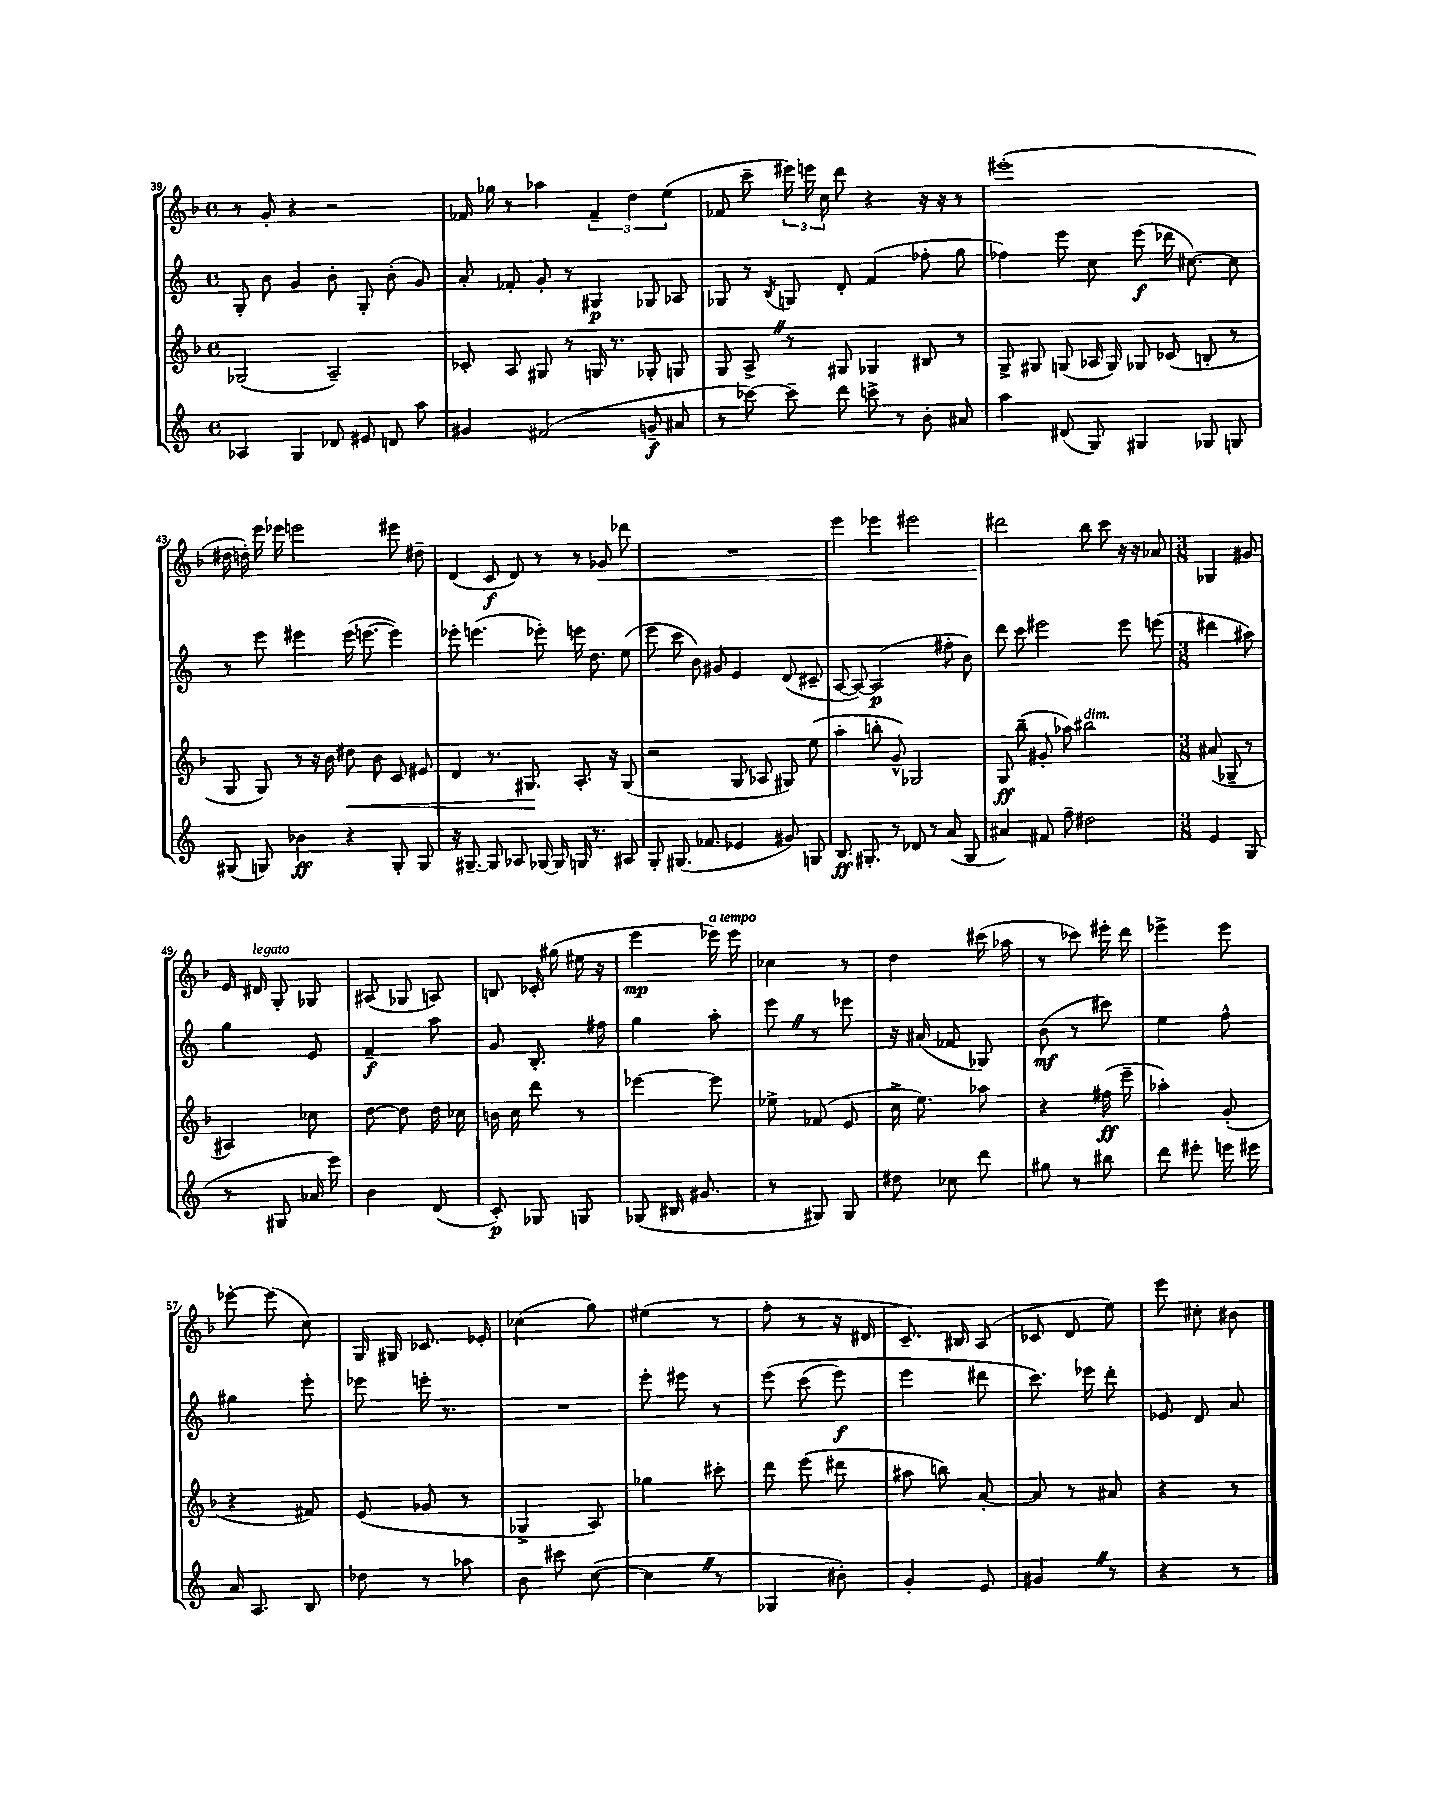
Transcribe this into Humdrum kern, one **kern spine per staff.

**kern	**kern	**kern	**kern
*staff4	*staff3	*staff2	*staff1
*clefG2	*clefG2	*clefG2	*clefG2
*k[]	*k[b-]	*k[]	*k[b-]
*M4/4	*M4/4	*M4/4	*M4/4
*met(c)	*met(c)	*met(c)	*met(c)
4A-/	(2G-/	8G'/	8r
.	.	8b\	8g'/
4G/	.	4g/	4r
8d-/	2A~/)	8b'\	2r
8e#/	.	8G'/	.
8d/	.	(8b'\	.
8aa\	.	8g/)	.
=	=	=	=
4g#/	8c-'/	8a'/	16f-/
.	.	.	16gg-\
.	8A/	8f-'/	8r
(2f#/	8G#/	8g'/	4aa-\
.	8r	8r	.
.	16G/	4G#/	6f-~/
.	8.r	.	.
.	.	.	6dd\
8g~/	8G-'/	8G-/	.
.	.	.	(6ee\
8a#/	8G/	8A-/	.
=	=	=	=
8r	8G/	8G-/	8f-/
[8ccc-\)	8A^/	8r	8ccc~\
.	.	8qB/	.
8ccc-~\]	8r	8G/	24eee#\)
.	.	.	24eee\
.	.	.	24cc\
8ddd\	8G#/	8d'/	8ddd\
8ccc^\	4G-/	(4f/	4r
8r	.	.	.
8b'\	8B#/	8ff-'\	16r
.	.	.	16r
8a#/	8r	8gg\	8r
=	=	=	=
4aa\	8G^/	4ff-\)	(1eee#'
.	8G#/	.	.
(8d#/	(8G/	8eee\	.
8G/)	16A-/	8cc\	.
.	16G/)	.	.
4G#/	8G-/	(8eee\	.
.	(8c-/	16ddd-\	.
.	.	[8.cc#\)	.
8G-/	8B'/	.	.
8G/	8r	8cc#\]	.
=	=	=	=
(8G#/	8G/	8r	16dd#\
.	.	.	16dd'\)
8G/)	8G/)	8eee\	16eee\
.	.	.	16eee-\
4b-\	8r	4eee#\	2eee\
.	16r	.	.
.	16b-\	.	.
4r	8dd#\	(16eee#\	.
.	.	[8.eee\	.
.	8b-\	.	.
8G'/	8c/	4eee\])	8eee#\
8G/	8e#/	.	8dd#~\
=	=	=	=
16r	4d/	8eee-'\	(4d/
[8.G#~/	.	.	.
.	.	(4.eee\	.
8G#/]	8.r	.	8c/
8A-/	.	.	8d/)
.	8.G#/	.	.
[16G-/	.	8eee-'\)	8r
16G-/]	.	.	.
16G/	8.A'/	16eee\	8r
8.r	.	8.dd\	.
.	.	.	8g-/
.	16r	.	.
8A#/	(8G#/	(8ee\	8ddd-\
=	=	=	=
8G'/	2r	8eee\	1r
(8.G#/	.	8ccc\	.
.	.	8b\)	.
8.f-/	.	.	.
.	.	8g#/	.
4e-/	8G/	4e/	.
.	8A-/	.	.
8g#/)	8G#/)	(8d/	.
8G/	(8ee\	8c#~/	.
=	=	=	=
8.B/	4aa'\	[8A/	4eee\
.	.	8A/_)	.
8.G#'/	.	.	.
.	8bb'\	(2A/]	4eee-\
8r	8g^^/)	.	.
8d-/	2G-/	.	2eee#\
8r	.	.	.
(8a/	.	8ff#'\	.
8G#/	.	8b\)	.
=	=	=	=
4a#/)	8G/	8ddd\	2ddd#\
.	(8bb-~\	8ccc\	.
8f#/	8g#'/	2eee#\	.
8ff~\	8aa-\)	.	.
2dd#\	2bb#\	.	8bb-\
.	.	.	8ccc\
.	.	8eee#\	16r
.	.	.	16r
.	.	(8eee\	8a-/
=	=	=	=
*M3/8	*M3/8	*M3/8	*M3/8
4e/	(8a#/	4ddd#\	4G-/
.	8G-~/	.	.
(8G/	8r	8aa#\)	8g#/
=	=	=	=
8r	4A#/)	4gg\	16e/
.	.	.	16d#/
8G#/	.	.	8G'/
16a-/	8cc-\	8e/	8G-/
16eee\)	.	.	.
=	=	=	=
4b\	[8dd\	4f~/	(8A#/
.	8dd\]	.	8G-/
(8d/	16dd\	8aa\	8A/)
.	16cc-\	.	.
=	=	=	=
8c'/)	16b\	8g/	8B/
.	16cc\	.	.
8G-/	8ddd\	8.B'/	16c-'/
.	.	.	(16gg#\
8G/	8r	.	16ee#\
.	.	16ff#\	16r
=	=	=	=
(8G-/	[4eee-\	4gg\	4eee\
16B#/	.	.	.
8.g#/	.	.	.
.	8eee-\]	8aa'\	16eee-\)
.	.	.	16eee-\
=	=	=	=
8r	8ee-^\	8eee\	4cc-\
8G#/)	(8f-/	8r	.
8G#/	8e/	8eee-\	8r
=	=	=	=
8dd#\	16cc^\	16r	4dd\
.	8.ee\)	(16a#/	.
8cc-\	.	8f-/	.
8ddd\	8aa-\	8G-/)	(16ccc#\
.	.	.	16aa-\
=	=	=	=
8gg#\	4r	(8b\	8r
8r	.	8r	8ccc-\)
8bb#\	(16ff#\	8ccc#\)	16eee#'\
.	16eee~\	.	16ddd\
=	=	=	=
8ddd\	4aa-'\)	4ee\	4eee-^\
8eee#'\	.	.	.
16eee\	(8g'/	8ff^^\	8eee-\
16eee#\	.	.	.
=	=	=	=
16a/	4r	4gg#\	[8eee-'\
8.A/	.	.	.
.	.	.	(8eee-\]
8B/	8f#/)	8eee'\	8cc\)
=	=	=	=
8dd-\	(8e/	8eee-\	16G/
.	.	.	16G#/
8r	8g-/	16eee'\	8.c-/
.	.	8.r	.
8aa-\	8r	.	.
.	.	.	16e-'/
=	=	=	=
8b\	4G-^/	4.r	(4cc-\
8ccc#\	.	.	.
([8cc\	8A/)	.	8gg\)
=	=	=	=
4cc\]	4gg-\	8eee'\	(4ee#\
.	.	8eee#\	.
8r	8ccc#'\	8r	8r
=	=	=	=
4G-/	8ddd\	&(8eee\	8ff'\
.	(8eee\	(8ccc\	8r
8b#'\)	8ddd#\	8eee\)	16r
.	.	.	16d#/
=	=	=	=
4g'/	8aa#\	4eee\	8.c~/)
.	8bb\)	.	.
.	.	.	16B#/
8e/	[8a'/	8ddd#\	(8A/
=	=	=	=
4g#/	8a/]	8.ccc\&)	8c-/
.	8r	.	8d/
.	.	16eee-\	.
8r	8a#/	8ddd'\	8ee\)
=	=	=	=
4r	4r	8e-/	8eee\
.	.	8d/	8cc#'\
8r	8r	8a/	8b#\
==	==	==	==
*-	*-	*-	*-
